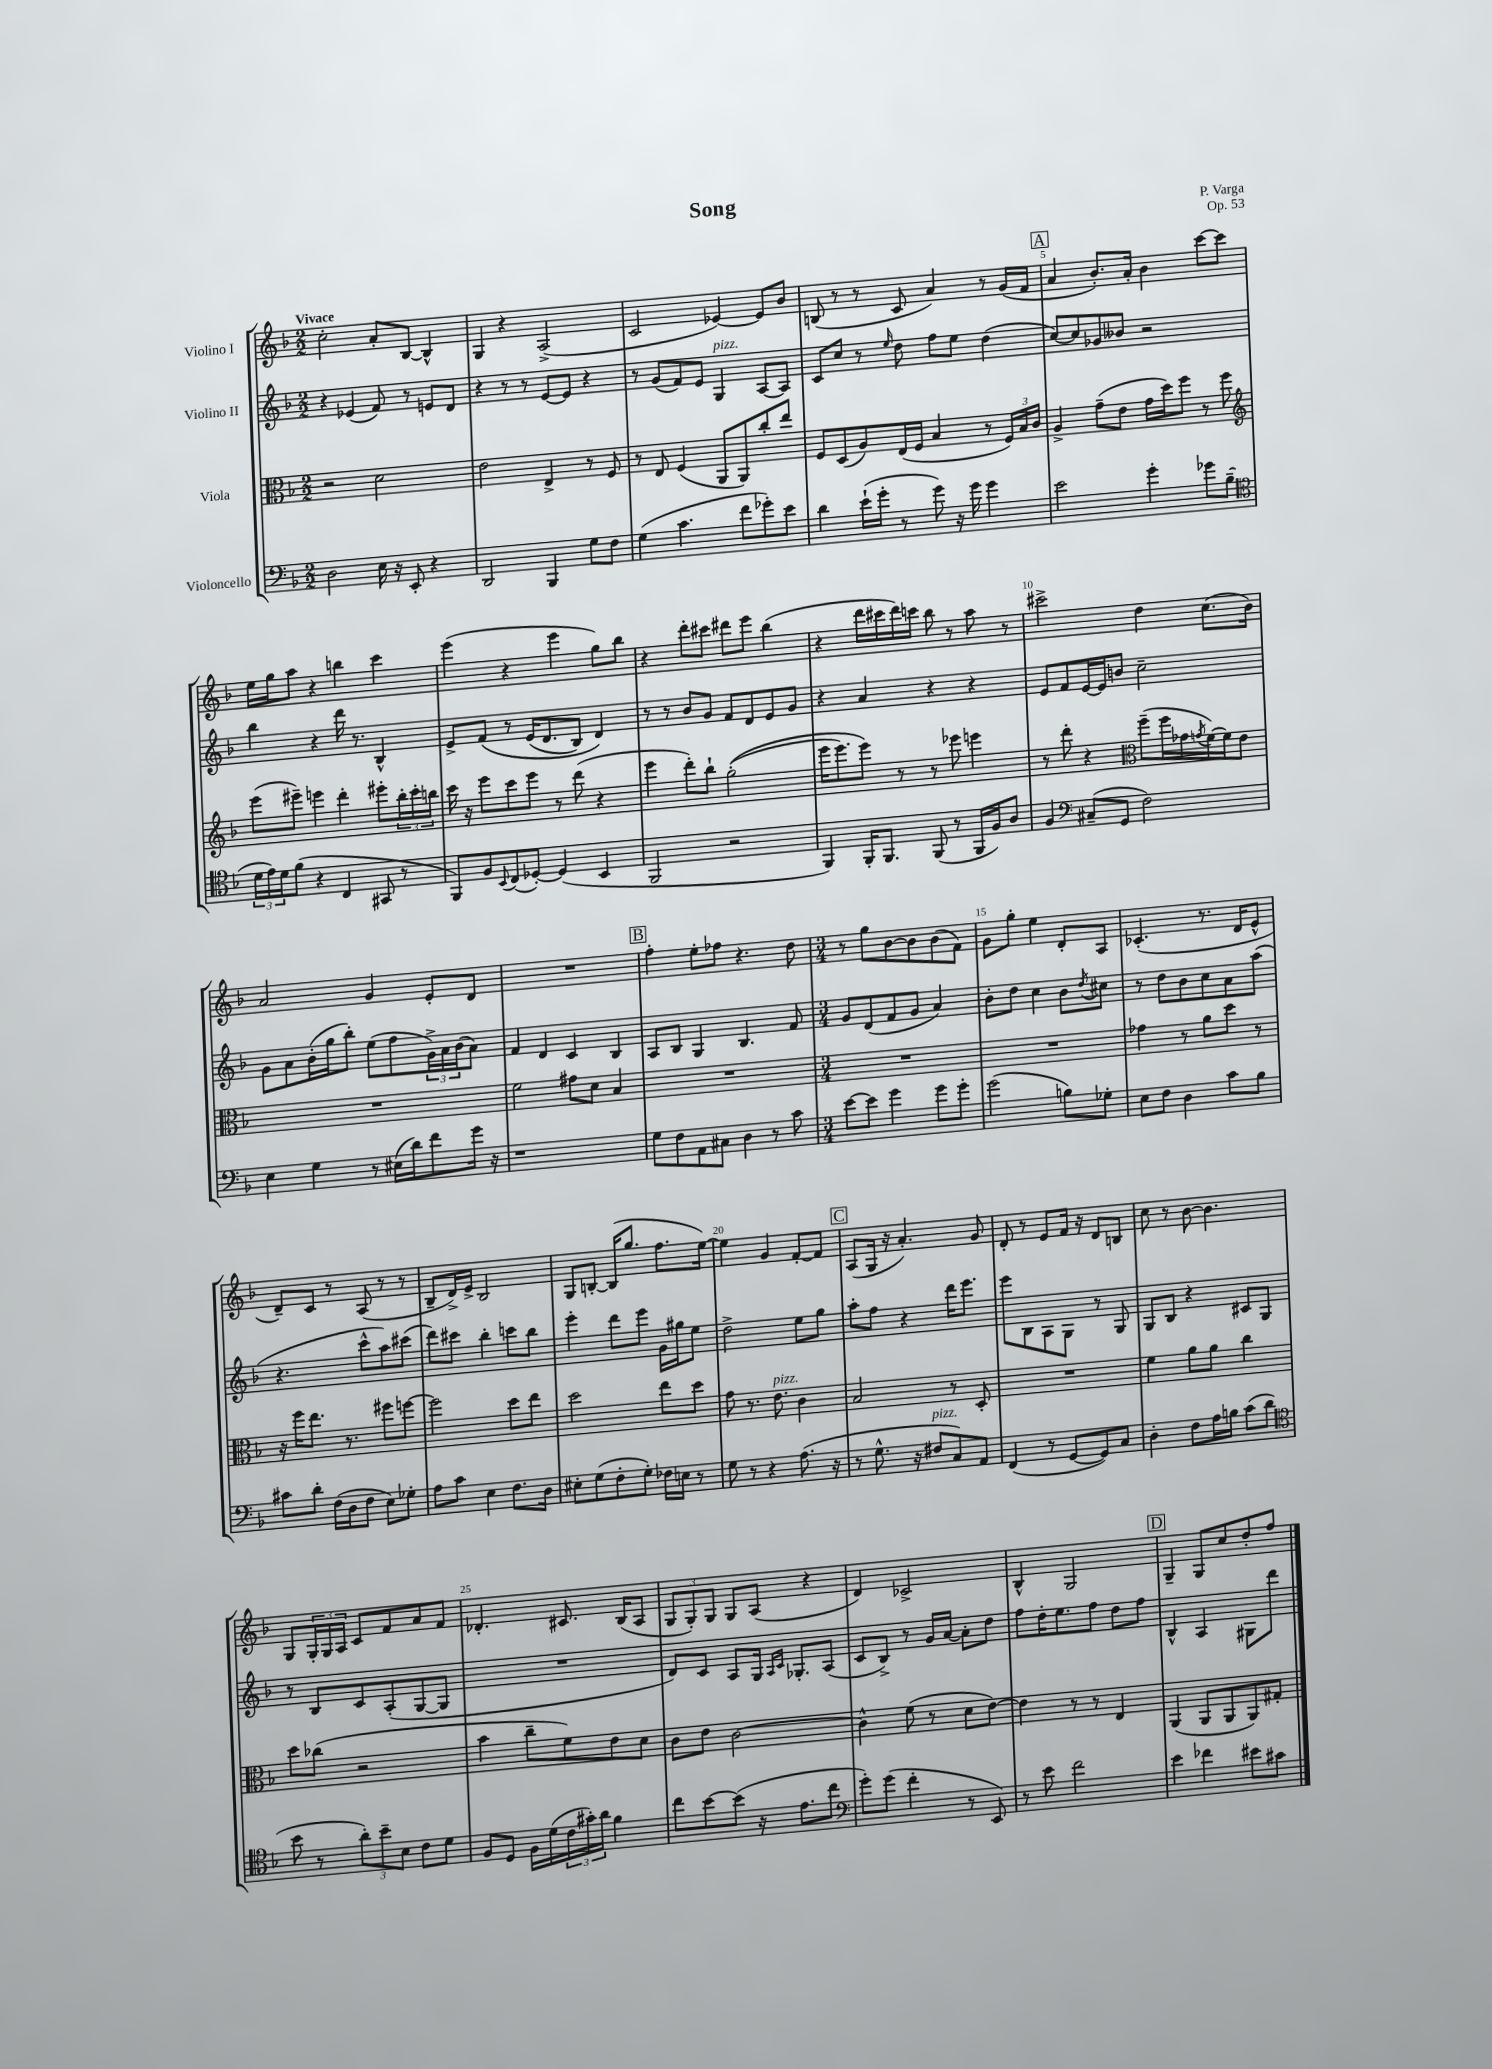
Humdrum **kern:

**kern	**kern	**kern	**kern
*part4	*part3	*part2	*part1
*staff4	*staff3	*staff2	*staff1
*I"Violoncello	*I"Viola	*I"Violino II	*I"Violino I
*clefF4	*clefC3	*clefG2	*clefG2
*k[b-]	*k[b-]	*k[b-]	*k[b-]
*M2/2	*M2/2	*M2/2	*M2/2
=1	=1	=1	=1
!	!	!	!LO:TX:a:B:t=Vivace
2D\	2r	4r	2cc'\
.	.	(4e-X/	.
16E\	2d\	8f/)	8a'/L
16r	.	.	.
8EE'/	.	8r	[8B-/J
4r	.	8en/L	4B-^^/]
.	.	8d/J	.
=2	=2	=2	=2
2DD/	2e\	4r	4G/
.	.	8r	4r
.	.	8r	.
4BBB-/	4E^/	[8e/L	(2A^/
.	.	8e/J]	.
8G\L	8r	4r	.
8F\J	8F/	.	.
=3	=3	=3	=3
(4G\	8r	8r	2c/
.	8E/	(8g/L	.
4.c\	(4F/	8f/)	.
.	.	8e/J	.
!	!	!LO:TX:a:i:t=pizz.	!
.	8AA/L	4G/	[4e-X/)
8f\L	8AA/)	.	.
8g-X'\)	8cc'/	[8A/L	8e-/L]
8e\J	8ee/J	8A/J]	8b-/J
=4	=4	=4	=4
4d\	8F/L	8c/L	(8Bn/
.	(8D/	8cc/J	8r
(16e`\LL	8A/)	8r	8r
16g'\JJ	.	.	.
.	.	16qqee/	.
8r	(16E/L	8dd\	8c/
.	16F/JJ	.	.
8g\)	4B-/	8ff\L	4a/)
16r	.	8ee\J	.
16g\	.	.	.
4g\	8r	(4dd\	8r
.	24F/LL)	.	(16g/LL
.	24B-/	.	.
.	.	.	16f/JJ
.	24c/JJ	.	.
!!LO:REH:place=s1:t=A
=5	=5	=5	=5
2e\	4A^/	[8cc/L)	4a/
.	.	8cc/]	.
.	(8g~\L	8g-X/	8.b-'/L)
.	8e\J	8b--X/J	.
.	.	.	16a'/Jk
4g'\	16g\LL	2r	4b-\
.	16dd\J)	.	.
.	8ff\J	.	.
8g-X\L	8r	.	[8ccc\L
(8B-~\J	8ff\	.	8ccc\J]
!!LO:LB:g=z
=6	=6	=6	=6
*clefC4	*clefG2	*	*
24d\LL	(8eee\L	4bb-\	16ee\LL
24e\)	.	.	.
.	.	.	16gg\J
24d\J	.	.	.
(8f\J	8eee#X~\J)	.	8aa\J
4r	4eeen\	4r	4r
4C/	4ddd'\	16ddd\	4bbn\
.	.	8.r	.
8GG#X/	8eee#X'\L	4B-^^/	4ccc\
8r	24bb-'\L	.	.
.	24ccc'\	.	.
.	24bbn\JJ	.	.
=7	=7	=7	=7
8FF/L)	16ccc\	8e^/L	(4eee\
.	16r	.	.
8F/	8eee\L	(8f/J	.
8qqBB-/	.	.	.
(8C/	8ccc\	8r	4r
[8D-X'/J)	8eee\J	(16e/KL	.
.	.	8.d/	.
(4D-/]	8r	.	4eee\
.	(8ddd\	8B-/J)	.
4BB-/	4r	4d/)	8gg\L)
.	.	.	8bb-\J
=8	=8	=8	=8
2FF/	4eee\	8r	4r
.	.	8r	.
.	8ddd'\L)	8b-/L	8ddd'\L
.	8bb-`\J	8g/J	8ccc#X\J
2r	((2gg'\	8f/L	8ddd#X\L
.	.	8d/	8eee\J
.	.	8e/	(4bb-\
.	.	8g/J	.
=9	=9	=9	=9
4FF/)	16eee\KL	4r	4r
.	8.eee\)	.	.
16FF'/KL	8eee\J)	4a/	16ddd\LL
8.FF/J	.	.	16ccc#X\
.	8r	.	16ddd\)
.	.	.	16cccn\JJ
(8FF/	8r	4r	8bb-\
8r	8eee-X\	.	8r
16FF/LL	4eeen\	4r	8aa\
16F/J)	.	.	.
8A/J	.	.	8r
=10	=10	=10	=10
4F/	8r	8e/L	2ccc#X^\
.	8ddd'\	8f/	.
*clefF4	*	*	*
(8C#X~/L	4r	[16e/L	.
.	.	16e/J]	.
8GG/J	.	8bn/J	.
*	*clefC3	*	*
2F\)	(8ff~\L	2cc~\	4dd\
.	16ff\L	.	.
.	16g-X\	.	.
.	8qgn/	.	.
.	[16f\)	.	(8.cc\L
.	16f\J]	.	.
.	8e\J	.	.
.	.	.	16b-\Jk)
!!LO:LB:g=z
=11	=11	=11	=11
4E\	1r	8g\L	2a/
.	.	8a\	.
4G\	.	(16b-'\L	.
.	.	16gg\J	.
.	.	8bb-'\J)	.
8r	.	(8ee\L	4g/
(16E#X\LL	.	8ff\	.
16d\J)	.	.	.
8f\	.	24g^\L)	8e'/L
.	.	24a\	.
.	.	(24b-\J	.
16g\Jk	.	8a\J)	8d/J
16r	.	.	.
=12	=12	=12	=12
1r	2f\	4f/	1r
.	.	4d/	.
.	8g#X\L	4c/	.
.	8d\J	.	.
.	4B-/	4B-/	.
!!LO:REH:place=s1:t=B
=13	=13	=13	=13
8G\L	1r	8A/L	4ff'\
8F\	.	8B-/J	.
8AA\	.	4G/	8ee'\L
8C#X\J	.	.	8ff-X\J
4D\	.	4.B-/	4.r
8r	.	.	.
8c\	.	8f/	8dd\
=14	=14	=14	=14
*M3/4	*M3/4	*M3/4	*M3/4
[8e\L	2.r	8g/L	8r
8e\J]	.	(8d/	8gg\L
4g\	.	8f/	[8b-\
.	.	8g/J	8b-\]
8g\L	.	4a/)	(8b-\
8g'\J	.	.	8f\J)
=15	=15	=15	=15
(2g\	2.r	8b-'\L	8g\L
.	.	8dd\J	8gg'\J
.	.	4cc\	4ee\
8Bn\L)	.	8b-\L	8d'/L
.	.	8qdd/	.
8G-X'\J	.	8cc#X\J	8A/J
=16	=16	=16	=16
8E\L	4g-X\	8r	(4.c-X'/
8F\J	.	8dd\L	.
4D\	8r	8b-\	.
.	8a\L	8cc\	8.r
8c\L	8dd\J	8a\	.
.	.	.	16d/KL
8B-\J	8r	(8aa\J	8e^^/J
!!LO:LB:g=z
=17	=17	=17	=17
8c#X\L	16r	4.r	8d~/L)
.	16ff\KL	.	.
8d'\J	8.ee\J	.	8c/J
(16F\LL	.	.	8r
16D\J	8.r	.	.
8F\J	.	8ccc^^\L	(8A/
8E\L)	8ff#X\L	8aa\)	8r
8G-X'\J	[8ffn\J	(8ccc#X\J	8r
=18	=18	=18	=18
8A\L	2ff\]	8ddd\L)	8B-~/L
8c\J	.	8ccc#X\J	16d^/L)
.	.	.	16e^/JJ
4E\	.	4bb-'\	2B-/
8.F\L	8dd\L	8cccn\L	.
.	8ee\J	8bb-\J	.
16D\Jk	.	.	.
=19	=19	=19	=19
8E#X'\L	2dd\	4eee'\	8G/L
(8G\	.	.	[8Bn'/J
8F'\	.	8ddd\L	(16B/KL]
.	.	.	8.gg/J
8G'\J)	.	8eee\J	.
16F-X\LL	8ee\L	16g\LL	8.ff\L
16En\JJ	.	16gg#X\J	.
8r	8dd\J	8ee\J	.
.	.	.	[16ee\Jk)
=20	=20	=20	=20
8G\	8g\	2dd^\	4ee\]
8r	8.r	.	.
4r	.	.	4g/
!	!LO:TX:a:i:t=pizz.	!	!
.	8.e\	.	.
(8.A\	4c\	8ee\L	[8f'/L
.	.	8gg\J	8f/J]
16r	.	.	.
!!LO:REH:place=s1:t=C
=21	=21	=21	=21
8r	2B-/	8aa'\L	(8A/L
8.G^^\	.	8ff\J	16G/Jk
.	.	.	16r
.	.	4r	4.a'/)
16r	.	.	.
!LO:TX:a:i:t=pizz.	!	!	!
8F#X/L	.	.	.
8C/)	8r	16ddd\KL	.
.	.	8.eee\J	.
8AA/J	8D'/	.	8g/
=22	=22	=22	=22
(4FF/	2.r	8eee\L	8d'/
.	.	8B-\	8r
8r	.	8A\	8e/L
[8GG/L	.	8G\J	16f/Jk
.	.	.	16r
8GG/])	.	8r	8d/L
8C/J	.	8G/	8Bn/J
=23	=23	=23	=23
4D'\	4f\	8G/L	8cc\
.	.	8B-/J	8r
8F\L	8a\L	4r	[8b-\
16A\L	8a\J	.	4.b-\]
16Bn\JJ	.	.	.
(8c\L	4cc\	8c#X/L	.
8d\J	.	8G/J	.
!!LO:LB:g=z
=24	=24	=24	=24
*clefC4	*	*	*
8b-\	8dd\L	8r	8G/L
8r	(8cc-X\J	8B-/L	24G'/L
.	.	.	24G/
.	.	.	24A/JJ
12a'\L)	2r	8c/	8c/L
12b-~\	.	.	.
.	.	(8A'/	8f/
12B-\J	.	.	.
8c\L	.	[8G/	8a/
8d\J	.	8G/J]	8f/J
=25	=25	=25	=25
8F/L	4b-\	2.r	4.d-X'/
8D/J	.	.	.
16F\LL	8cc~\L	.	.
(16d\	.	.	.
24c\	8f\)	.	8.c#X/
24g#X'\)	.	.	.
24a\JJ	.	.	.
4f\	8e\	.	.
.	.	.	(16B-/KL
.	8d\J	.	8A/J
=26	=26	=26	=26
8cc\L	8c\L	8d/L)	12G/L
.	.	.	12G'/)
[8b-\	8e\J	8c/J	.
.	.	.	12G/J
(8b-\J]	[2c\	8A/L	8G/L
16r	.	16G/Jk	(8A/J
.	.	16qqA/LL	.
.	.	16qqc/JJ	.
8.e\L	.	8.G-X'/L	.
.	.	.	4r
8cc\J	.	(8A/J	.
=27	=27	=27	=27
*clefF4	*	*	*
8g'\L)	4c^^\]	8c/L	4d/)
(8g\J	.	8B-^/J)	.
4f'\	(8f\	8r	2c-X^/
.	8r	16g/LL	.
.	.	[16a/JJ	.
8r	8d\L	8a'\L]	.
8EE/)	[8e\J)	8dd\J	.
=28	=28	=28	=28
8r	4e\]	8ff\L	4B-^^/
8e\	.	16dd'\K	.
.	.	8.ee\	.
2f\	8r	.	2G/
.	8r	8ff\J	.
.	4E/	8dd\L	.
.	.	8ff\J	.
!!LO:REH:place=s1:t=D
=29	=29	=29	=29
4e\	(4AA/	4B-^^/	4G~/
4f-X\	8AA/L	4A/	8G/L
.	8AA/	.	8cc/
8e#X\L	8AA/)	8G#X\L	8dd'/
8c#X\J	8G#X'/J	8ddd\J	8ff/J
==	==	==	==
*-	*-	*-	*-
